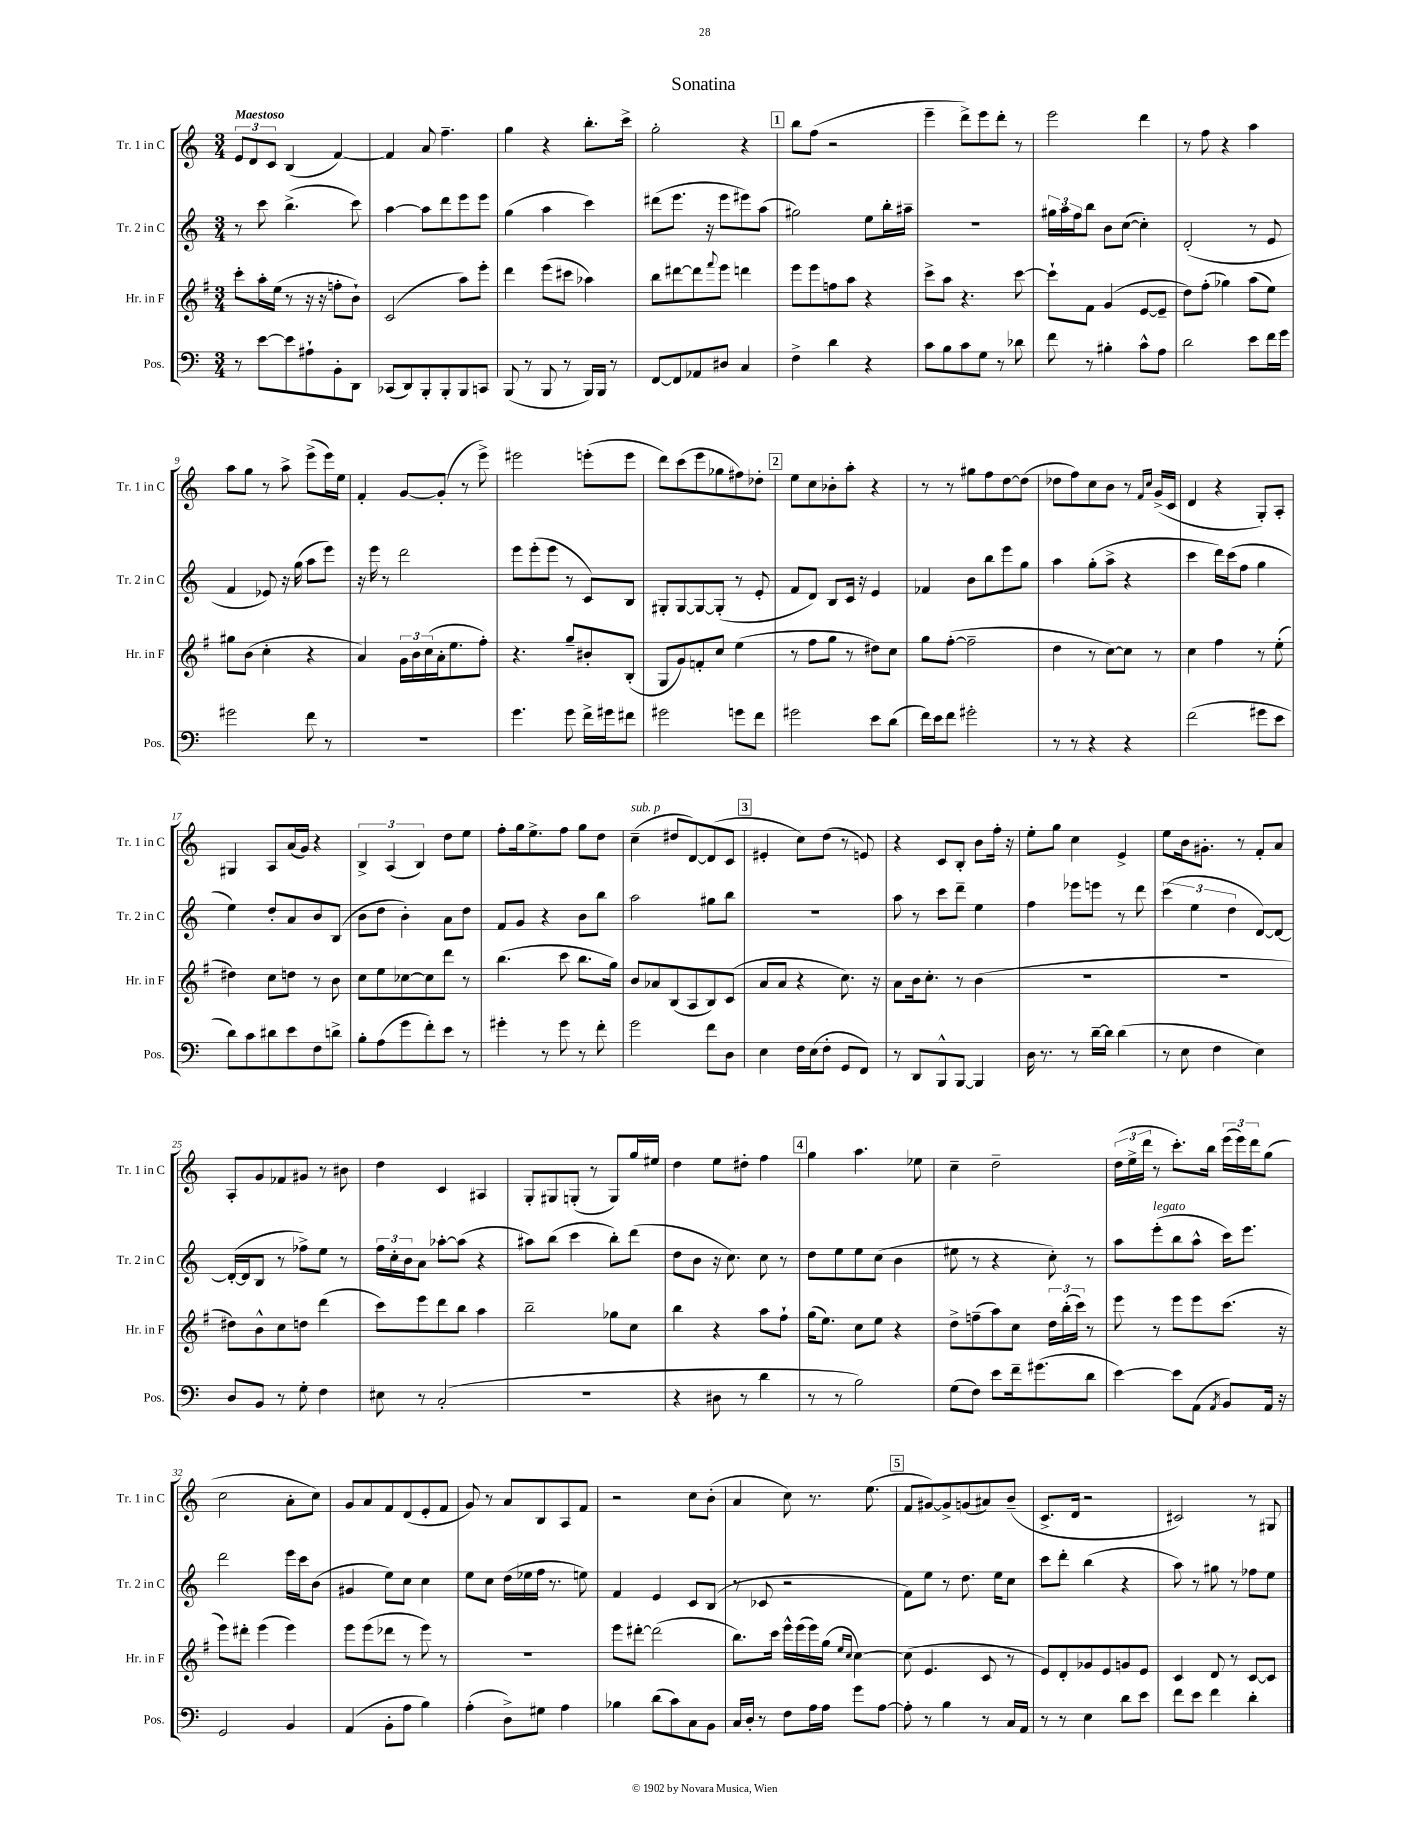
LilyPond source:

\header { title = "Sonatina" }
<<
\new StaffGroup <<
\new Staff = "s0" \with { instrumentName = "Tr. 1 in C" shortInstrumentName = "Tr. 1 in C" } {
    \clef treble \key c \major \numericTimeSignature \time 3/4 \tempo "Maestoso"
    \tuplet 3/2 { e'8 d'8 c'8 } b4( f'4~) |
    f'4 a'8 f''4.-- |
    g''4 r4 b''8.-. c'''16-> |
    g''2-. r4 |
    \mark \markup { \box "1" } b''8 f''8( r2 |
    e'''4-- d'''8->) e'''8 d'''8-. r8 |
    e'''2 d'''4 |
    r8 f''8 r4 a''4 |
    a''8 g''8 r8 a''8-> e'''8->( e'''16) e''16 |
    f'4-. g'8~ g'8-.( r8 e'''8->) |
    eis'''2 e'''8-.( e'''8 |
    d'''8) c'''8( e'''8 ges''8 fis''8) des''8-. |
    \mark \markup { \box "2" } e''8 c''8 bes'8-. a''8-. r4 |
    r8 r8 gis''8 f''8 d''8~ d''8( |
    des''8 f''8) c''8 b'8 r8 \grace { f'16 c''16 } g'16->( c'16 |
    d'4 r4 g8-.) a8-. |
    gis4 a8 a'16( g'16) r4 |
    \tuplet 3/2 { b4-> a4( b4) } d''8 e''8 |
    f''8-. g''16 e''8.-> f''8 g''8 d''8 |
    c''4--^\markup { \italic "sub. p" }( dis''8 d'8~) d'8( c'8 |
    \mark \markup { \box "3" } eis'4-. c''8) d''8( r8 e'8) |
    r4 c'8 b8-. b'8 f''16-. r16 |
    e''8-. g''8 c''4 e'4-> |
    e''8 b'16 gis'8.-. r8 f'8-. a'8 |
    a8-. g'8 fes'8 gis'8 r8 bis'8 |
    d''4 c'4 ais4 |
    g8-. gis8 g8-.( r8 g8) g''16 eis''16 |
    d''4 e''8 dis''8-. f''4 |
    \mark \markup { \box "4" } g''4 a''4. ees''8 |
    c''4-- d''2-- |
    \tuplet 3/2 { d''16( e''16-> d'''16 } r8 c'''8.-.) b''16 \tuplet 3/2 { e'''16( e'''16) d'''16 } g''8( |
    c''2 a'8-. c''8) |
    g'8 a'8 f'8 d'8( e'8-. f'8 |
    g'8) r8 a'8 b8 a8 f'8 |
    r2 c''8 b'8-.( |
    a'4 c''8) r8. e''8.( |
    \mark \markup { \box "5" } f'8 gis'8~) gis'8-> g'8( ais'8) b'8--( |
    c'8.-> d'16 r2 |
    cis'2) r8 gis8 \bar "|." |
}
\new Staff = "s1" \with { instrumentName = "Tr. 2 in C" shortInstrumentName = "Tr. 2 in C" } {
    \clef treble \key c \major \numericTimeSignature \time 3/4
    r8 c'''8 b''4.->( c'''8) |
    a''4~ a''8 d'''8 e'''8 e'''8 |
    g''4( a''4 c'''4) |
    dis'''8( e'''8. r16 e'''8 eis'''8) a''8( |
    \mark \markup { \box "1" } gis''2) e''8 b''16-. ais''16-- |
    R2. |
    \tuplet 3/2 { gis''16 a''16 f''16 } b''8 b'8 c''8~( c''4-.) |
    d'2-.( r8 e'8 |
    f'4 ees'8) r16 g''16( a''8 e'''8) |
    r16 e'''16 r8 d'''2 |
    e'''8 e'''8-.( e'''8 r8 c'8) b8 |
    gis8-. gis8~ gis8~ gis8-.( r8 e'8-. |
    \mark \markup { \box "2" } f'8 d'8) b8 c'16 r16 e'4 |
    fes'4 b'8 b''8 e'''8 g''8 |
    a''4 g''8-.( a''8-> r4 |
    c'''4 d'''16) c'''16( f''8 g''4 |
    e''4) d''8-. a'8 b'8 b8( |
    b'8 d''8 b'4-.) a'8 d''8 |
    f'8 g'8 r4 b'8 b''8 |
    a''2 gis''8 b''8 |
    \mark \markup { \box "3" } R2. |
    a''8 r8 c'''8 d'''8-- e''4 |
    f''4 ees'''8 e'''8 r8 d'''8 |
    \tuplet 3/2 { c'''4( e''4 d''4 } d'8~) d'8~ |
    d'16~-.( d'16 b8 r8 fes''8->) e''8 r8 |
    \tuplet 3/2 { f''16 c''16-. b'16 } a'8 aes''8~-. aes''8( r4 |
    ais''8) b''8( c'''4 b''8-.) d'''8( |
    d''8 b'8 r16 c''8.) c''8 r8 |
    \mark \markup { \box "4" } d''8 e''8 e''8 c''8( b'4 |
    eis''8 r8 r4 c''8-.) r8 |
    a''8 e'''8-.^\markup { \italic "legato" }( b''8 a''8-^ c'''16) e'''8. |
    d'''2 e'''16 c'''16 b'8( |
    gis'4 e''8) c''8 c''4 |
    e''8 c''8 d''16( ees''16 f''16 r8. e''8) |
    f'4 e'4 c'8 b8( |
    r8 ces'8 r2 |
    \mark \markup { \box "5" } f'8) e''8 r8 d''8. e''16 c''8 |
    c'''8 d'''8-. b''4( r4 |
    a''8) r8 gis''8 r8 fes''8 e''8 \bar "|." |
}
\new Staff = "s2" \with { instrumentName = "Hr. in F" shortInstrumentName = "Hr. in F" } {
    \clef treble \key g \major \numericTimeSignature \time 3/4
    c'''8-. a''16-. e''16( r8 r16 r16 f''8-. b'8-!) |
    c'2( a''8) e'''8-. |
    d'''4 e'''8( cis'''8 aes''4) |
    b''8 dis'''8~ dis'''8 \appoggiatura { fis'''8 } e'''8 d'''4 |
    \mark \markup { \box "1" } e'''8 e'''8 f''8 a''8 r4 |
    c'''8-> a''8 r4. c'''8~ |
    c'''8-! fis'8 g'4( e'8~ e'8-- |
    d''8) fis''8-.( ges''4) a''8( e''8) |
    gis''8 b'8( c''4-. r4 |
    a'4) \tuplet 3/2 { g'16 b'16 c''16( } a'16-. e''8. fis''8-.) |
    r4. g''8-- bis'8-. b8-.( |
    g8 g'8) f'8-. c''8 e''4( |
    \mark \markup { \box "2" } r8 fis''8 g''8 r8 dis''8) c''8 |
    g''8 fis''8~-.( fis''2-- |
    d''4 r8 c''8~) c''8 r8 |
    c''4 fis''4 r8 e''8-.( |
    dis''4) c''8 d''8 r8 b'8 |
    c''8 e''8 ces''8~ ces''8 d'''8 r8 |
    b''4.( c'''8 b''8. g''16) |
    b'8 aes'8 b8( a8 b8) c'8( |
    \mark \markup { \box "3" } a'8 a'8 r4 c''8.) r16 |
    a'8 b'16 c''8.-. r8 b'4( |
    R2. |
    R2. |
    dis''8) b'8-^ c''8 d''8 d'''4( |
    c'''8) e'''8 d'''8 b''8 a''4 |
    b''2-- ges''8 c''8 |
    b''4 r4 a''8 fis''8-! |
    \mark \markup { \box "4" } g''16( e''8.) c''8 e''8 r4 |
    d''8-> f''8--( a''8) c''8 \tuplet 3/2 { d''16 b''16-.( c'''16) } r8 |
    e'''8 r8 e'''8 e'''8 c'''8.( r16 |
    e'''8) dis'''8-. e'''4( e'''4) |
    e'''8 e'''8( des'''8 r8 e'''8) r8 |
    R2. |
    e'''8 dis'''8~-. dis'''2( |
    b''8.) c'''16 e'''16-^ e'''16( e'''16) g''16( \grace { e''16 c''16 } c''4~) |
    \mark \markup { \box "5" } c''8( e'4. c'8 r8 |
    e'8) d'8-. ges'8 e'8 g'8 e'8 |
    c'4 d'8 r8 c'8~ c'8 \bar "|." |
}
\new Staff = "s3" \with { instrumentName = "Pos." shortInstrumentName = "Pos." } {
    \clef bass \key c \major \numericTimeSignature \time 3/4
    r8 e'8~ e'8 ais8-! b,8-. d,8 |
    ces,8( d,8) b,,8-. b,,8-. b,,8 c,8 |
    b,,8( r8 b,,8 r8 b,,16) b,,16 r8 |
    f,8~ f,8 aes,8 dis8 c4 |
    \mark \markup { \box "1" } f4-> d'4 r4 |
    c'8 b8 c'8 g8 r8 des'8 |
    f'8 r8 bis4-. c'8-^ a8 |
    d'2 e'8 f'16 g'16 |
    gis'2 f'8 r8 |
    R2. |
    g'4. g'8 f'16-> gis'16 fis'8 |
    gis'2 g'8 f'8 |
    \mark \markup { \box "2" } gis'2 e'8 d'8( |
    f'16) e'16 f'8 gis'2-. |
    r8 r8 r4 r4 |
    f'2( gis'8 e'8 |
    d'8) c'8 dis'8 e'8 f8 d'8-> |
    b8-. a8( g'8 f'8-.) e'8 r8 |
    gis'4-. r8 gis'8 r8 f'8-. |
    g'2 f'8 d8 |
    \mark \markup { \box "3" } e4 f16 e16( f8-. g,8 f,8) |
    r8 d,8 b,,8-^ b,,8~ b,,4 |
    d16 r8. r8 d'16~-- d'16 d'4( |
    r8 e8 f4 e4) |
    d8 b,8 r8 g8-. f4 |
    eis8 r8 c2-.( |
    R2. |
    r4 dis8 r8 d'4 |
    \mark \markup { \box "4" } r8 r8 b2) |
    g8( f8) e'8 f'16-- gis'8.( d'8 |
    e'4~) e'8 a,8( \acciaccatura { a,8 } b,8) a,16 r16 |
    g,2 b,4 |
    a,4( b,8-. a8 b4) |
    a4-.( d8->) gis8 a4 |
    bes4 d'8( c'8) c8 b,8 |
    c16 d16-. r8 f8 a16 a16 g'8 a8~ |
    \mark \markup { \box "5" } a8-. r8 b4 r8 c16 a,16 |
    r8 r8 e4 d'8 e'8 |
    f'8 e'8 f'4 d'4-. \bar "|." |
}
>>
>>
